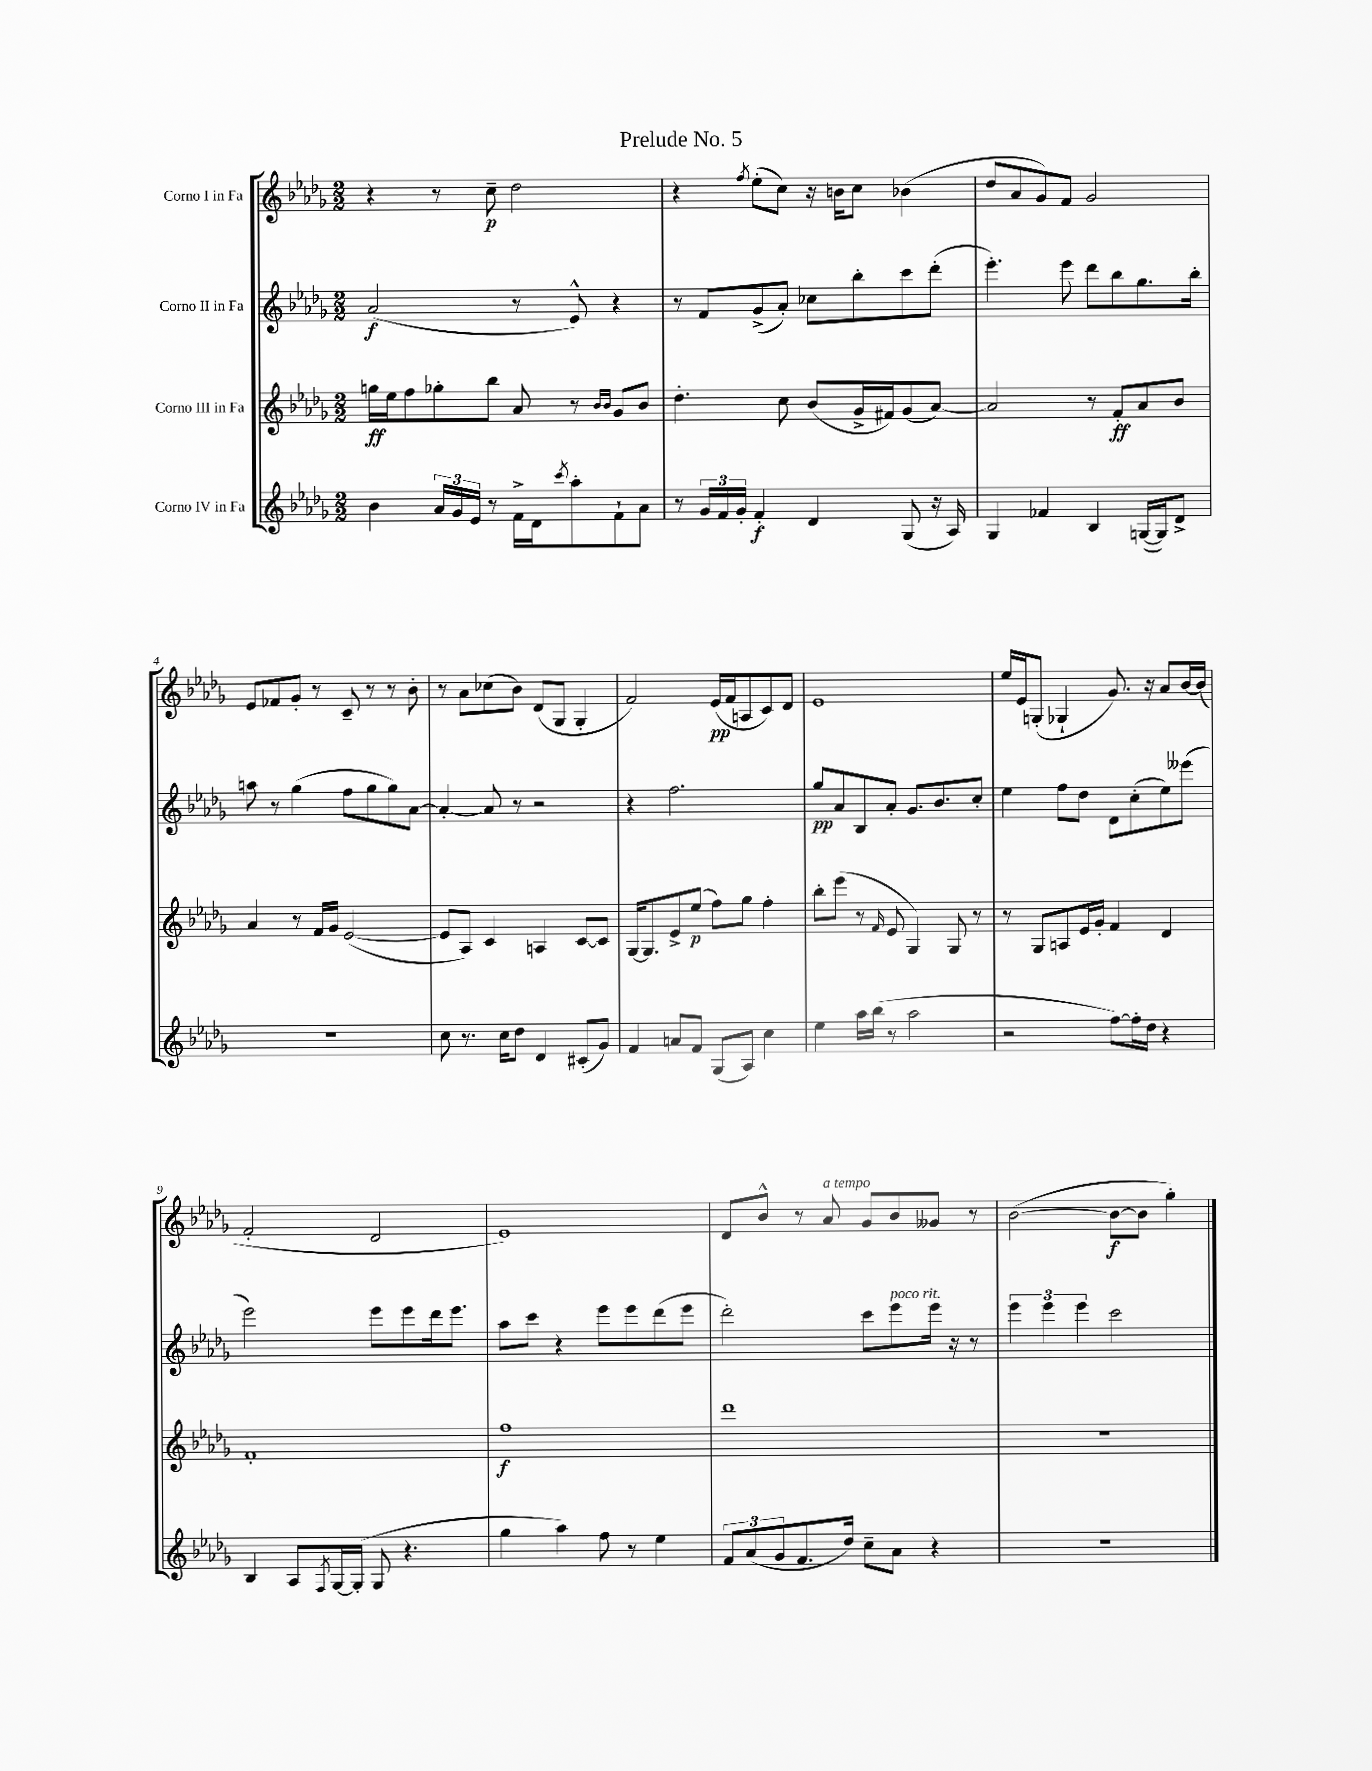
\header { title = "Prelude No. 5" }
<<
\new StaffGroup <<
\new Staff = "s0" \with { instrumentName = "Corno I in Fa" } {
    \clef treble \key des \major \numericTimeSignature \time 2/2
    r4 r8 c''8--\p des''2 |
    r4 \acciaccatura { f''8 } ees''8-.( c''8) r16 b'16 c''8 bes'4( |
    des''8 aes'8 ges'8) f'8 ges'2 |
    ees'8 fes'8 ges'8-. r8 c'8-- r8 r8 bes'8-. |
    r8 aes'8 ces''8( bes'8) des'8( ges8 ges4-. |
    f'2) ees'16\pp( f'16 a8 c'8) des'8 |
    ees'1 |
    ees''16 ees'16 g8-.( ges4-! ges'8.) r16 aes'8 bes'16~ bes'16( |
    f'2-. des'2 |
    ees'1) |
    des'8 bes'8-^ r8 aes'8^\markup { \italic "a tempo" } ges'8 bes'8 geses'8 r8 |
    bes'2~( bes'8~\f bes'8 ges''4-.) \bar "|." |
}
\new Staff = "s1" \with { instrumentName = "Corno II in Fa" } {
    \clef treble \key des \major \numericTimeSignature \time 2/2
    aes'2\f( r8 ees'8-^) r4 |
    r8 f'8 ges'8->( aes'8-.) ces''8 bes''8-. c'''8 des'''8-.( |
    ees'''4.-.) ees'''8 des'''8 bes''8 ges''8. bes''16-. |
    a''8 r8 ges''4( f''8 ges''8 ges''8) aes'8~ |
    aes'4~-. aes'8 r8 r2 |
    r4 f''2. |
    ges''8\pp aes'8 bes8 aes'8-. ges'8. bes'8. c''8-. |
    ees''4 f''8 des''8 des'8 c''8-.( ees''8) eeses'''8( |
    ees'''2) ees'''8 ees'''8 des'''16 ees'''8. |
    aes''8 c'''8 r4 ees'''8 ees'''8 des'''8( ees'''8 |
    des'''2-.) c'''8 ees'''8^\markup { \italic "poco rit." } ees'''16 r16 r8 |
    \tuplet 3/2 { ees'''4 ees'''4 ees'''4 } c'''2 \bar "|." |
}
\new Staff = "s2" \with { instrumentName = "Corno III in Fa" } {
    \clef treble \key des \major \numericTimeSignature \time 2/2
    g''16\ff ees''16 f''8 ges''8-. bes''8 aes'8 r8 \grace { bes'16 bes'16 } ges'8 bes'8 |
    des''4.-. c''8 bes'8( ges'16-> fis'16) ges'8( aes'8~) |
    aes'2 r8 f'8-.\ff aes'8 bes'8 |
    aes'4 r8 f'16 ges'16 ees'2~( |
    ees'8 aes8) c'4 a4 c'8~ c'8 |
    ges16~ ges8. ees'8-> ees''8\p( f''8) ges''8 f''4-. |
    bes''8-. ees'''8( r8 \grace { f'16 } ees'8 ges4) ges8 r8 |
    r8 ges8 a8 ees'16 ges'16-. f'4 des'4 |
    f'1-. |
    f''1\f |
    des'''1 |
    R1 \bar "|." |
}
\new Staff = "s3" \with { instrumentName = "Corno IV in Fa" } {
    \clef treble \key des \major \numericTimeSignature \time 2/2
    bes'4 \tuplet 3/2 { aes'16 ges'16 ees'16 } r8 f'16-> des'16 \acciaccatura { c'''8 } aes''8-. f'8-! aes'8 |
    r8 \tuplet 3/2 { ges'16 f'16 ges'16-. } f'4-.\f des'4 ges8( r16 aes16) |
    ges4 fes'4 bes4 g16~( g16) des'8-> |
    R1 |
    c''8 r8. c''16 des''8 des'4 cis'8-.( ges'8) |
    f'4 a'8 f'8 ges8( aes8) c''4 |
    ees''4 aes''16 bes''16( r8 aes''2 |
    r2 f''8~) f''16-. des''16 r4 |
    bes4 aes8 \acciaccatura { f8 } ges16~ ges16-.( ges8 r4. |
    ges''4 aes''4) f''8 r8 ees''4 |
    \tuplet 3/2 { f'8 aes'8( ges'8 } f'8. des''16) c''8-- aes'8 r4 |
    r1 \bar "|." |
}
>>
>>
